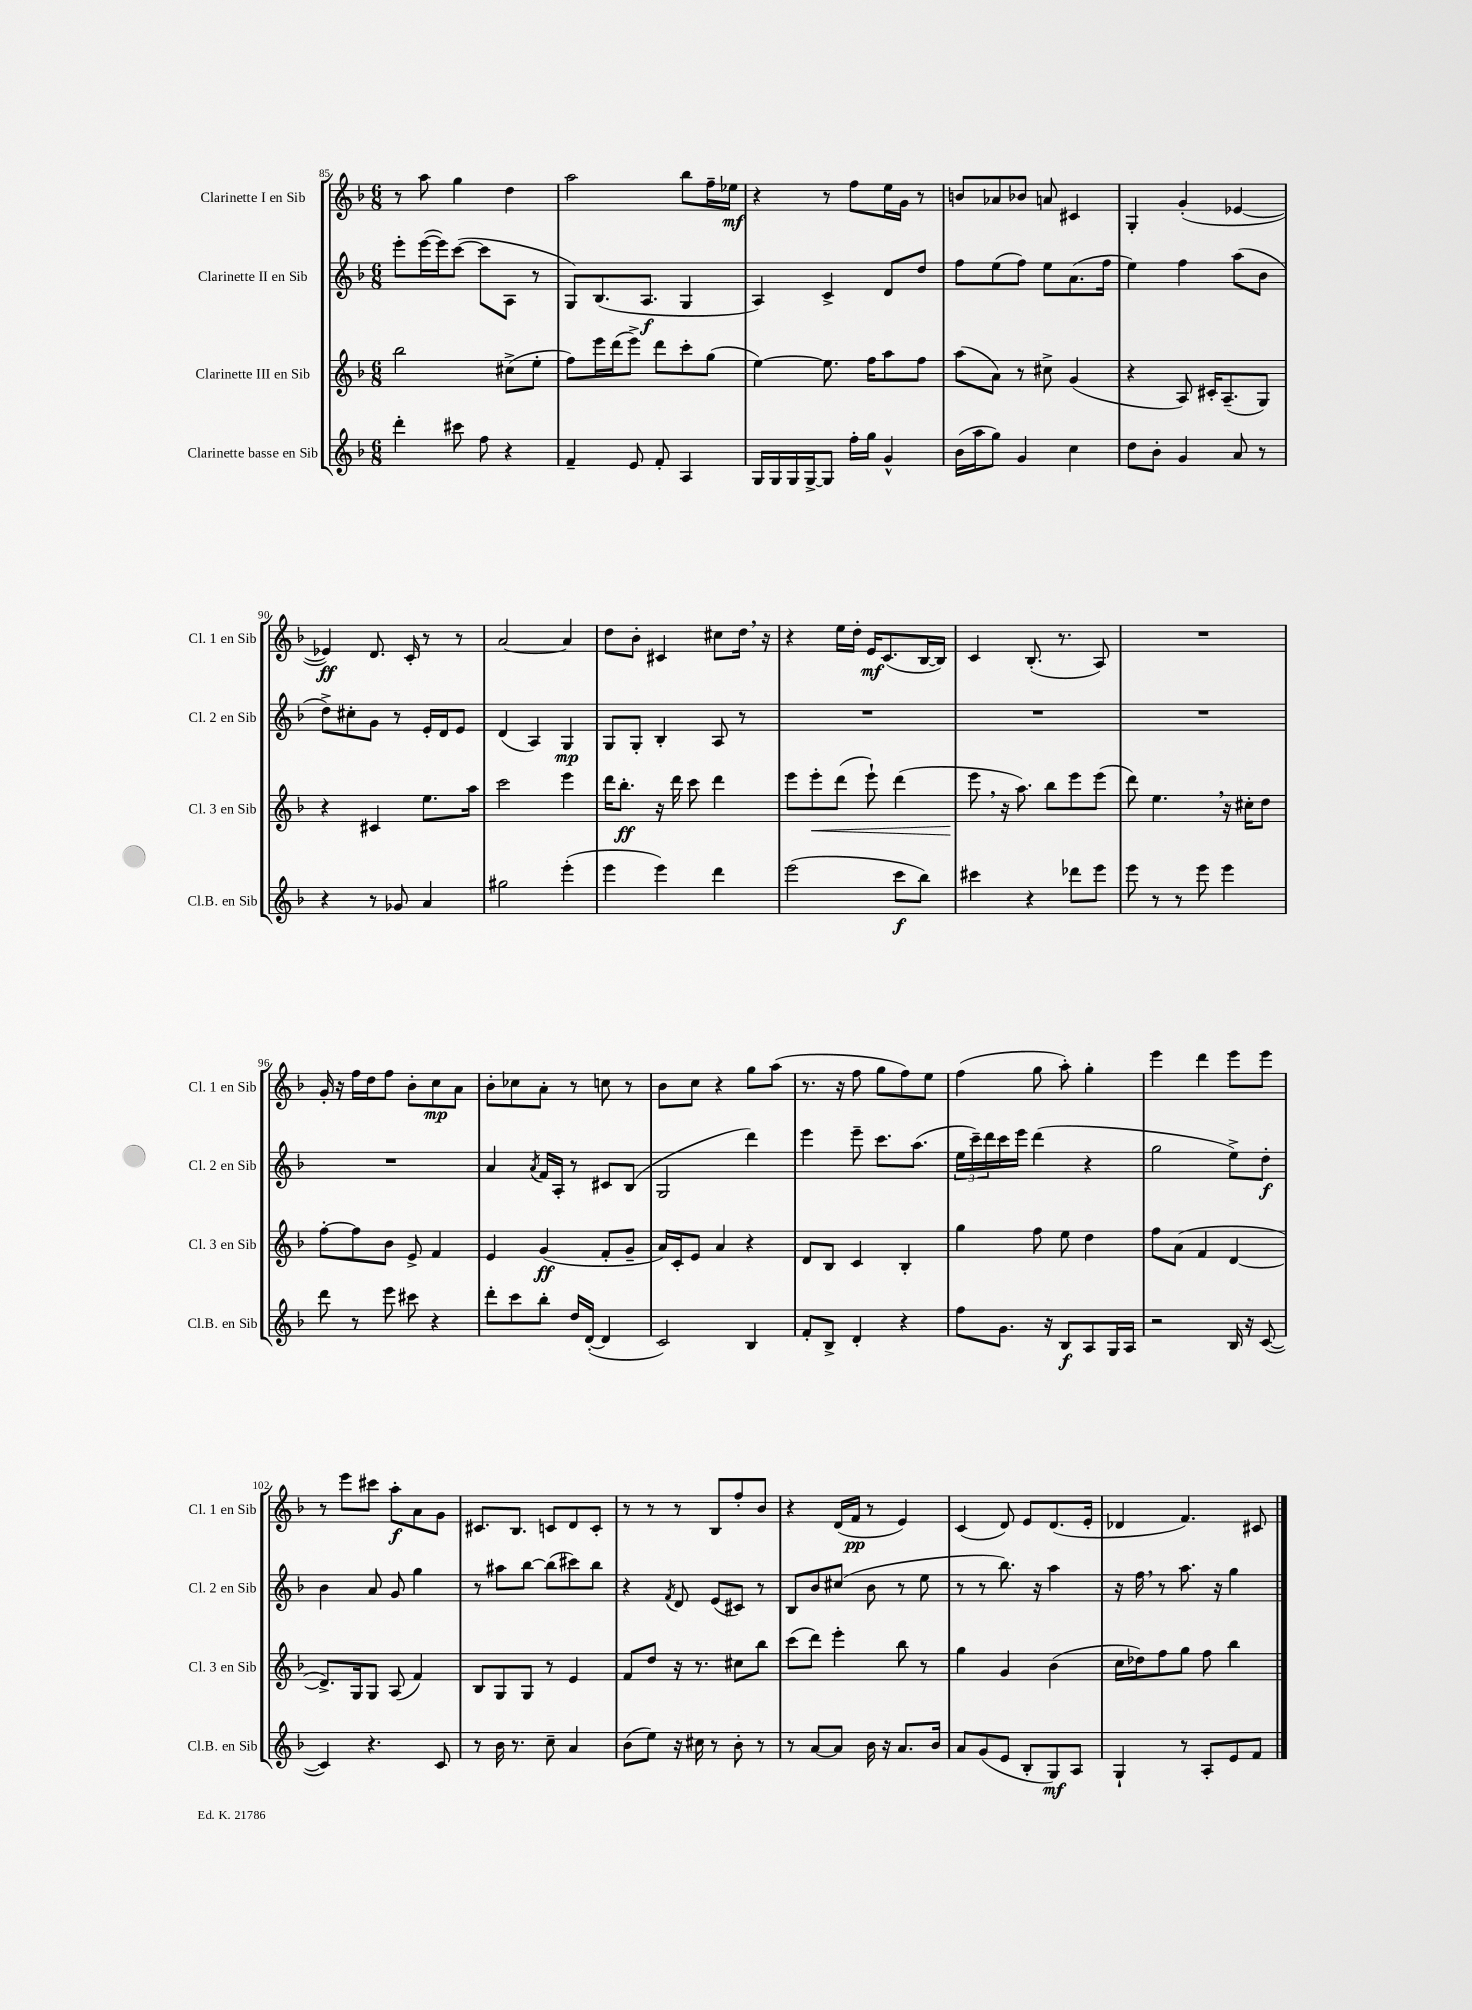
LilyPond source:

<<
\new StaffGroup <<
\new Staff = "s0" \with { instrumentName = "Clarinette I en Sib" shortInstrumentName = "Cl. 1 en Sib" } {
    \clef treble \key f \major \numericTimeSignature \time 6/8
    r8 a''8 g''4 d''4 |
    a''2 bes''8 f''16-- ees''16\mf |
    r4 r8 f''8 e''16 g'16 r8 |
    b'8 aes'8 bes'8 a'8 cis'4 |
    g4-. g'4-.( ees'4~ |
    ees'4\ff) d'8. c'16-. r8 r8 |
    a'2~ a'4 |
    d''8 bes'8-. cis'4 cis''8 d''16 \breathe r16 |
    r4 e''16 d''16-. e'16\mf c'8.( bes16~ bes16) |
    c'4 bes8.-.( r8. a8) |
    R2. |
    g'16-. r16 f''16 d''16 f''8 bes'8-. c''8\mp a'8 |
    bes'8-. ces''8 a'8-. r8 c''8 r8 |
    bes'8 c''8 r4 g''8 a''8( |
    r8. r16 f''8 g''8 f''8) e''8 |
    f''4( g''8 a''8-.) g''4-. |
    e'''4 d'''4 e'''8 e'''8 |
    r8 e'''8 cis'''8 a''8-.\f a'8 g'8 |
    cis'8. bes8. c'8 d'8 c'8-. |
    r8 r8 r8 bes8 f''8-. bes'8 |
    r4 d'16( f'16\pp r8 e'4) |
    c'4( d'8) e'8 d'8.( e'16-. |
    des'4 f'4.) cis'8 \bar "|." |
}
\new Staff = "s1" \with { instrumentName = "Clarinette II en Sib" shortInstrumentName = "Cl. 2 en Sib" } {
    \clef treble \key f \major \numericTimeSignature \time 6/8
    e'''8-. e'''16~( e'''16) c'''8~( c'''8 a8 r8 |
    g8) bes8.( a8.\f g4 |
    a4) c'4-> d'8 d''8 |
    f''8 e''8( f''8) e''8 a'8.( f''16 |
    e''4) f''4 a''8( bes'8 |
    d''8->) cis''8-. g'8 r8 e'16-. d'16 e'8 |
    d'4( a4) g4\mp |
    g8 g8-. bes4-. a8 r8 |
    R2. |
    R2. |
    R2. |
    R2. |
    a'4 \acciaccatura { a'8 } f'16 a16-. r8 cis'8 bes8( |
    g2 d'''4) |
    e'''4 e'''8-- c'''8. a''8.( |
    \tuplet 3/2 { e''16 c'''16--) d'''16 } c'''16 e'''16 d'''4( r4 |
    g''2 e''8->) d''8-.\f |
    bes'4 a'8 g'8 g''4 |
    r8 ais''8 bes''8~ bes''8( cis'''8) bes''8 |
    r4 \acciaccatura { f'8 } d'8 e'8( cis'8) r8 |
    bes8 bes'8 cis''8( bes'8 r8 e''8 |
    r8 r8 bes''8.) r16 a''4 |
    r16 f''16 \breathe r8 a''8. r16 g''4 \bar "|." |
}
\new Staff = "s2" \with { instrumentName = "Clarinette III en Sib" shortInstrumentName = "Cl. 3 en Sib" } {
    \clef treble \key f \major \numericTimeSignature \time 6/8
    bes''2 cis''8->( e''8-. |
    f''8) e'''16 d'''16( e'''8->) d'''8 c'''8-. g''8( |
    e''4~) e''8. f''16 a''8 f''8 |
    a''8( a'8) r8 cis''8-> g'4( |
    r4 a8) cis'16-. a8.--( g8) |
    r4 cis'4 e''8. a''16 |
    c'''2 e'''4 |
    d'''16 bes''8.-.\ff r16 d'''16 c'''8 d'''4 |
    e'''8 e'''8-.\< d'''8( e'''8-!) d'''4( |
    e'''8\! \breathe r16 a''8.) bes''8 e'''8 e'''8( |
    d'''8) e''4. \breathe r16 cis''16-. d''8 |
    f''8~-. f''8 bes'8 e'8-> f'4 |
    e'4 g'4\ff( f'8-. g'8-- |
    a'16) c'16-. e'8 a'4 r4 |
    d'8 bes8 c'4 bes4-. |
    g''4 f''8 e''8 d''4 |
    f''8 a'8( f'4 d'4~ |
    d'8.->) g16 g8 a8( f'4) |
    bes8 g8 g8 r8 e'4 |
    f'8 d''8 r16 r8. cis''8 bes''8 |
    c'''8( d'''8) e'''4-. bes''8 r8 |
    g''4 g'4 bes'4( |
    c''16 des''16) f''8 g''8 f''8 bes''4 \bar "|." |
}
\new Staff = "s3" \with { instrumentName = "Clarinette basse en Sib" shortInstrumentName = "Cl.B. en Sib" } {
    \clef treble \key f \major \numericTimeSignature \time 6/8
    d'''4-. cis'''8 f''8 r4 |
    f'4-- e'8 f'8-. a4 |
    g16 g16 g16 g16~-> g8 f''16-. g''16 g'4-^ |
    bes'16( a''16 g''8) g'4 c''4 |
    d''8 bes'8-. g'4 a'8 r8 |
    r4 r8 ges'8 a'4 |
    gis''2 e'''4-.( |
    e'''4 e'''4) d'''4 |
    e'''2( c'''8\f bes''8) |
    cis'''4 r4 des'''8 e'''8 |
    e'''8 r8 r8 e'''8 e'''4 |
    d'''8 r8 e'''8 cis'''8 r4 |
    d'''8-. c'''8 bes''8-. d''16 d'16~-.( d'4 |
    c'2) bes4 |
    f'8-. bes8-> d'4-. r4 |
    f''8 g'8. r16 bes8\f a8 g16 a16 |
    r2 bes16 r16 c'8~( |
    c'4) r4. c'8 |
    r8 bes'16 r8. c''8-- a'4 |
    bes'8( e''8) r16 cis''16 r8 bes'8-. r8 |
    r8 a'8~ a'8 bes'16 r16 a'8. bes'16 |
    a'8 g'8( e'8 bes8-. g8\mf) a8 |
    g4-! r8 a8-. e'8 f'8 \bar "|." |
}
>>
>>
\layout { \context { \Score currentBarNumber = #85 } }
